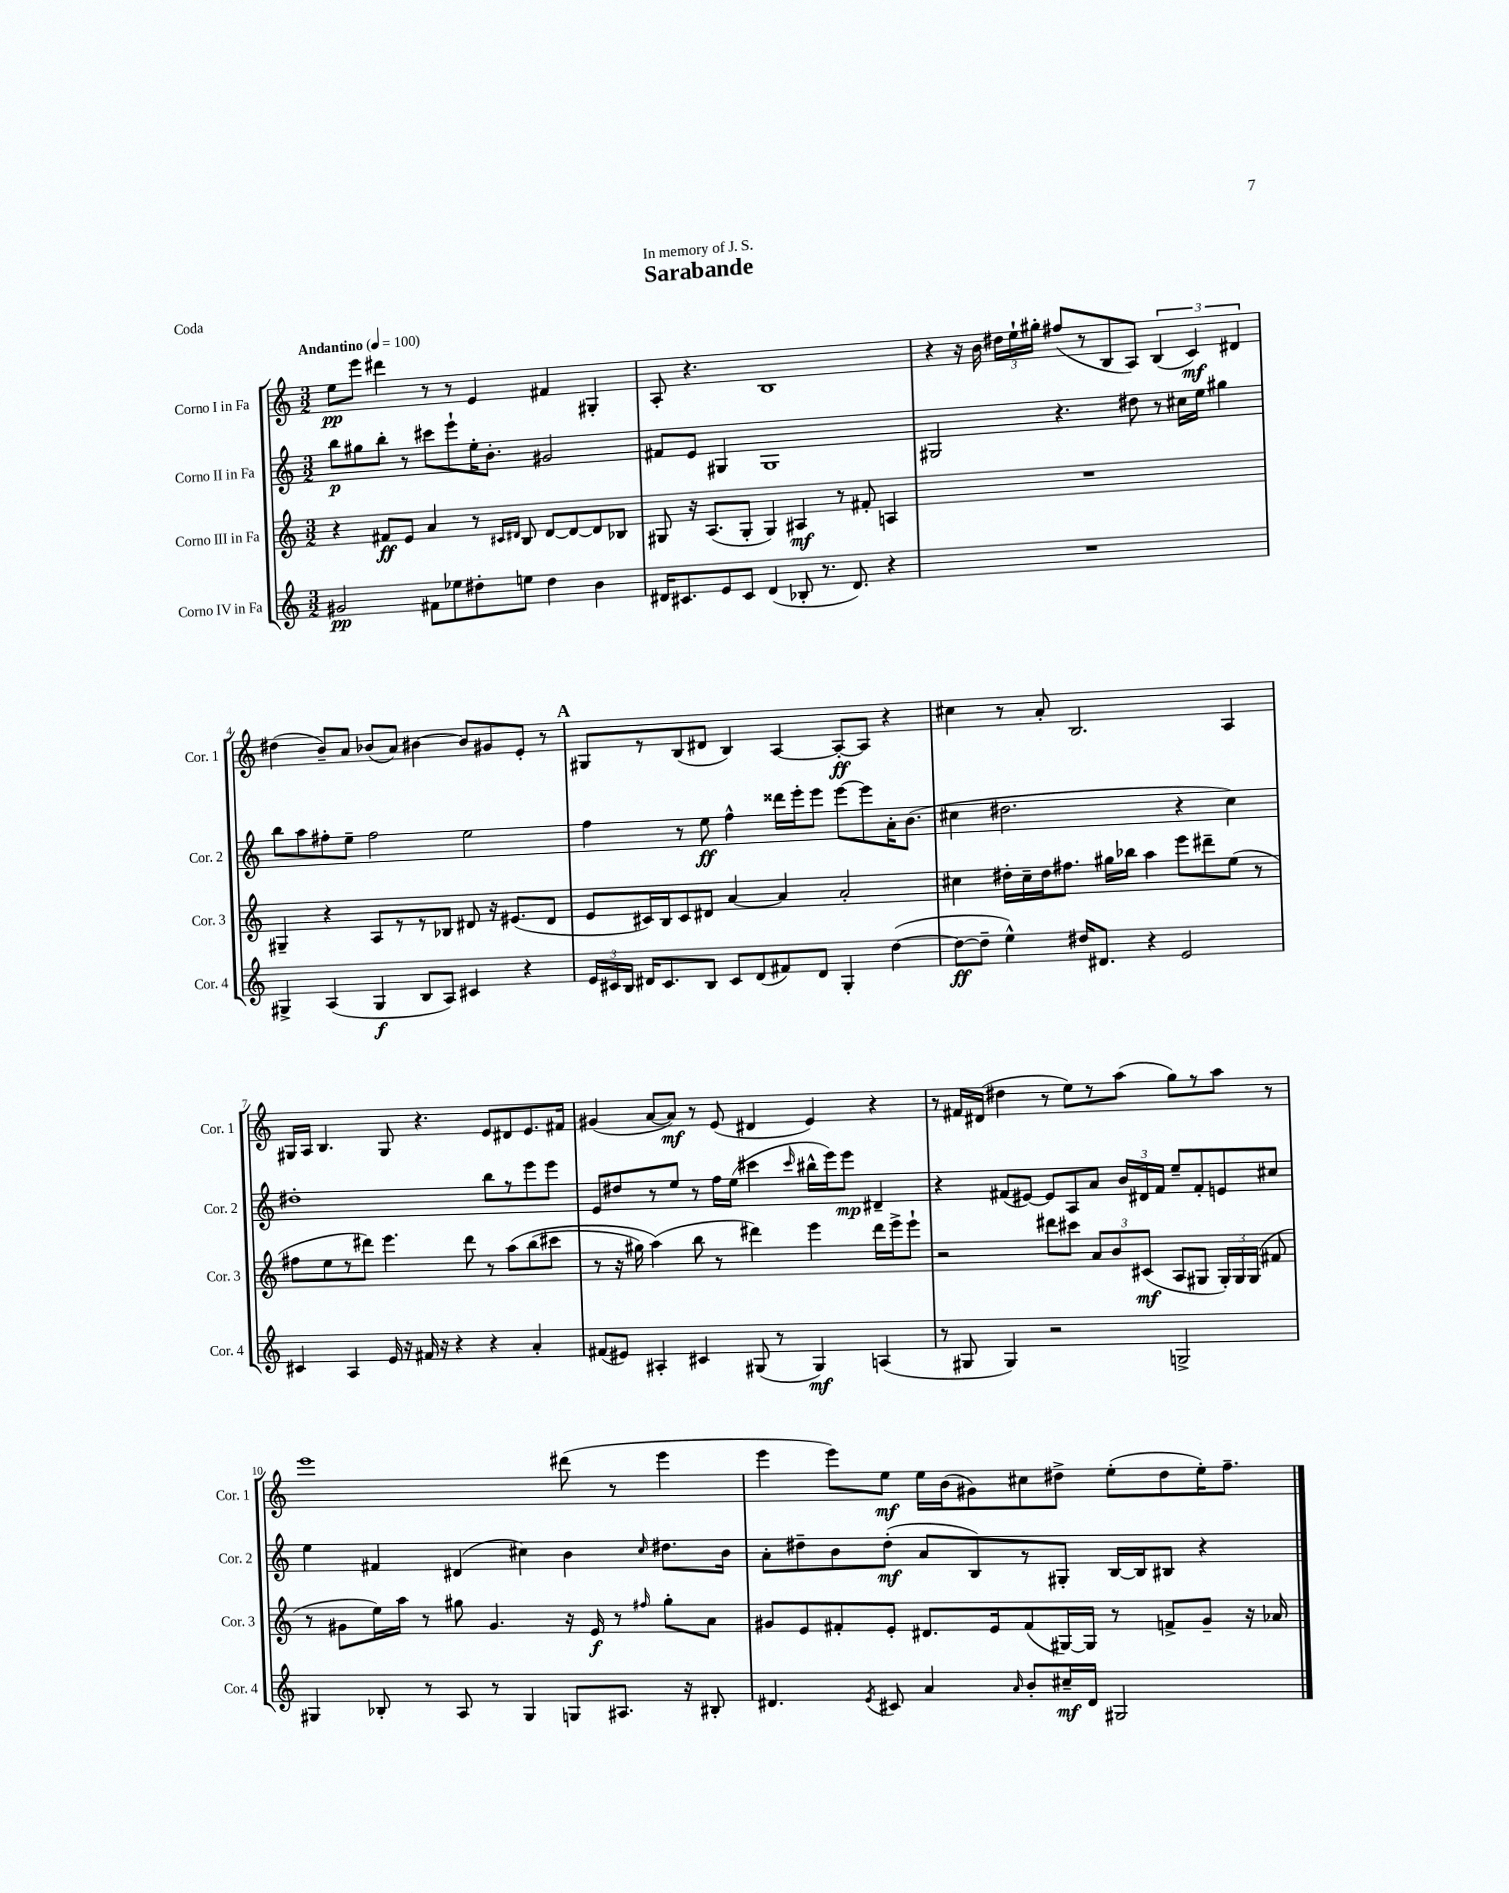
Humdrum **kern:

**kern	**kern	**kern	**kern
*staff4	*staff3	*staff2	*staff1
*clefG2	*clefG2	*clefG2	*clefG2
*k[]	*k[]	*k[]	*k[]
*M3/2	*M3/2	*M3/2	*M3/2
*MM100	*MM100	*MM100	*MM100
2g#/	4r	8bb\L	8ee\L
.	.	8gg#\	8eee\J
.	8f#/L	8bb'\J	4ddd#\
.	8e/J	8r	.
8f#\L	4a/	8ccc#\L	8r
8ee-\	.	8eee`\	8r
8dd#'\	8r	16ee'\K	4e/
.	.	8.b'\J	.
.	16qqc#/LL	.	.
.	16qqd#/JJ	.	.
8ee\J	8B/	.	.
4dd#\	[8d#/L	2g#/	4f#/
.	8d#/_	.	.
4b\	8d#/]	.	4G#'/
.	8B-/J	.	.
=	=	=	=
16d#/LK	8G#/	8f#/L	8A'/
8.c#/	.	.	.
.	16r	8e/J	4.r
.	(8.A/L	.	.
8e/	.	4G#/	.
8c#/J	8G#'/J	.	.
(4d#/	4G#/)	1G#	1B
8B-'/	4A#/	.	.
8.r	.	.	.
.	8r	.	.
8.d#/)	.	.	.
.	8f#'/	.	.
4r	4A/	.	.
=	=	=	=
1.r	1.r	2G#/	4r
.	.	.	16r
.	.	.	16b\
.	.	.	24dd#\LL
.	.	.	24ee`\
.	.	.	24gg#'\JJ
.	.	4.r	(8ff#/L
.	.	.	8r
.	.	.	8B/
.	.	8dd#\	8A/J)
.	.	8r	(6B/
.	.	16cc#\LL	.
.	.	.	6c/)
.	.	16ee\JJ	.
.	.	4gg#\	.
.	.	.	6d#/
=	=	=	=
4G#^/	4G#~/	8bb\L	(4dd#\
.	.	8aa\	.
(4A/	4r	8ff#'\	8b~/L)
.	.	8ee~\J	8a/J
4G#/	8A/L	2ff#\	(8b-/L
.	8r	.	8a/J)
8B/L	8r	.	[4b#\
8A/J)	8B-/J	.	.
4c#/	8d#/	2ee\	8b#/]L
.	16r	.	8g#/
.	(8.e#/L	.	.
4r	.	.	8e'/J
.	8d#/J	.	8r
=	=	=	=
24e/LL	8e/L	4ff\	8G#/L
24c#/	.	.	.
24B/JJ	.	.	.
16d#/LK	16c#/L)	.	8r
8.c#/	16B/J	.	.
.	8c#/	8r	(8B/
8B/J	8d#/J	8ee\	8d#/J
8c#/L	[4a/	4ff^^\	4B/)
(8d#/	.	.	.
8f#/)	4a/]	16ddd##\LL	[4A/
.	.	16eee'\J	.
8d#/J	.	8eee\J	.
4G'/	2a'/	[8eee\L	8A'/_L
.	.	8eee\]	8A/]J
([4dd\	.	16a'\K	4r
.	.	(8.b\J	.
=	=	=	=
8dd\_L	4cc#\	4cc#\	4cc#\
8dd~\]J	.	.	.
4ee^^\)	16dd#'\LL	2.dd#\	8r
.	16cc#~\	.	.
.	16dd#\J	.	8a'/
.	8.ff#\J	.	.
16dd#/LK	.	.	2.B/
8.d#/J	.	.	.
.	16gg#\LL	.	.
.	16bb-\JJ	.	.
4r	4aa\	.	.
2e/	8eee\L	4r	.
.	8ddd#~\	.	.
.	(8ee\J	4cc#\)	4A/
.	8r	.	.
=	=	=	=
4c#/	8ff#\L	1dd#'	16G#/LL
.	.	.	16A/JJ
.	8ee\	.	4.B/
4A/	8r	.	.
.	8ddd#\J)	.	.
16e/	4.eee\	.	8G#/
16r	.	.	.
16f#/	.	.	4.r
16r	.	.	.
4r	.	.	.
.	8ddd#\	.	.
4r	8r	8bb\L	8e/L
.	&(8aa\L	8r	8d#/
4a'/	(8bb\	8eee\	8.e/
.	8ccc#\J	8eee\J	.
.	.	.	16f#/Jk
=	=	=	=
(8f#/L	8r	8e/L	(4g#/
8e#/J)	16r	8dd#/	.
.	16gg#\)	.	.
4A#'/	(4aa\&)	8r	[8a/L
.	.	8ee/J	8a/]J)
4c#/	8bb\	8r	8r
.	8r	16ff\LL	(8e/
.	.	(16ee\JJ	.
(8G#/	4ddd#\)	4ccc#\	4d#/
8r	.	.	.
.	.	16qqccc#/	.
4G#/)	4eee\	16bb#^^\LL	4e/)
.	.	16eee\J)	.
.	.	8eee\J	.
(4A/	16ddd#\LL	4d#~/	4r
.	16eee^\J	.	.
.	8eee`\J	.	.
=	=	=	=
8r	2r	4r	8r
8G#/	.	.	16f#/LL
.	.	.	(16d#/JJ
4G#/)	.	(8f#/L	4dd#\
.	.	[8e#/J)	.
2r	8ddd#\L	8e#/]L	8r
.	8ccc#\J	8A/	8ee\L)
.	12a/L	8a/J	8r
.	12b/	.	.
.	.	24b/LL	(8aa\J
.	(12c#/J	24d#/	.
.	.	24f#/JJ	.
2G^/	8A/L	8ee~/L	8gg\L)
.	8G#/J	8f#'/	8r
.	24G#'/LL)	8e/	8aa\J
.	24G#/	.	.
.	(24G#/JJ	.	.
.	8f#/	8cc#/J	8r
=	=	=	=
4G#/	8r	4ee\	1eee
.	8g#\L	.	.
8B-'/	16ee\L)	4f#/	.
.	16aa\JJ	.	.
8r	8r	.	.
8A/	8gg#\	(4d#/	.
8r	4.g#/	.	.
4G#/	.	4cc#\)	.
8G/L	16r	4b\	(8ddd#\
.	16e/	.	.
8.A#/J	8r	.	8r
.	16qqff#/	16qqcc#/	.
.	8gg#'\L	8.dd#\L	4eee\
16r	.	.	.
8B#'/	8a\J	.	.
.	.	16b\Jk	.
=	=	=	=
4.d#/	8g#/L	8a'\L	4eee\
.	8e/	8dd#~\	.
.	8f#'/	8b\	8eee\L)
8qe/	.	.	.
8c#/	8e'/J	(8dd#'\J	8ee\J
4a/	8.d#/L	8a/L	16ee\LL
.	.	.	(16b\J
.	.	8B/)	8g#\)
.	16e/k	.	.
16qqa/	.	.	.
8b'/L	(8f#/	8r	8cc#\
16cc#~/L	[16G#/L)	8G#'/J	8dd#^\J
16d#/JJ	16G#/]JJ	.	.
2G#/	8r	[16B/LL	(8ee'\L
.	.	16B/]J	.
.	8f^/L	8B#/J	8dd#\
.	8g#~/J	4r	16ee'\K)
.	.	.	8.ff~\J
.	16r	.	.
.	16a-/	.	.
==	==	==	==
*-	*-	*-	*-
